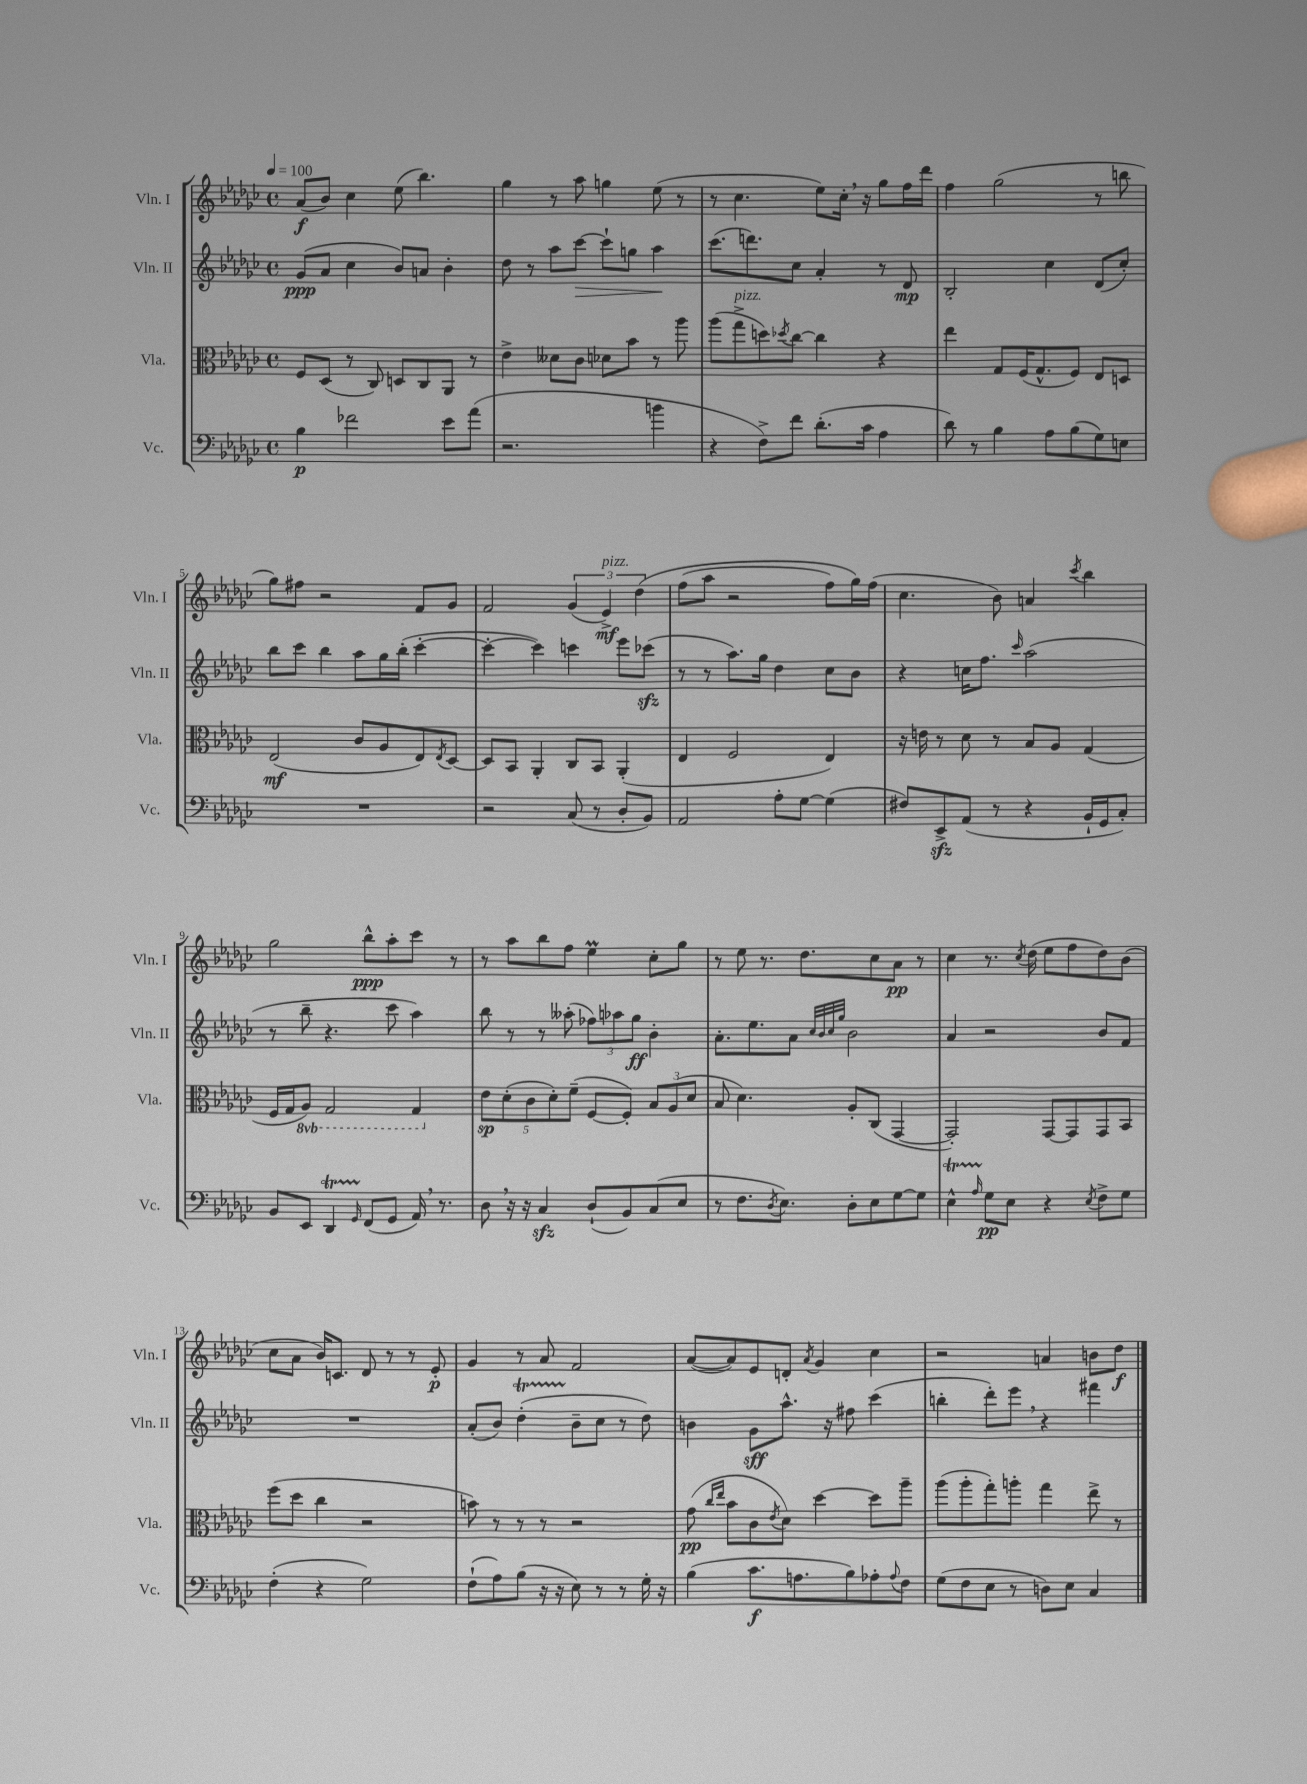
<<
\new StaffGroup <<
\new Staff = "s0" \with { instrumentName = "Vln. I" shortInstrumentName = "Vln. I" } {
    \clef treble \key ges \major \defaultTimeSignature \time 4/4 \tempo 4 = 100
    aes'8\f( bes'8) ces''4 ees''8( bes''4.) |
    ges''4 r8 aes''8 g''4 ees''8( r8 |
    r8 ces''4. ees''8) ces''16-. \breathe r16 ges''8 f''16 des'''16 |
    f''4 ges''2( r8 b''8 |
    ges''8) fis''8 r2 f'8 ges'8 |
    f'2 \tuplet 3/2 { ges'4( ees'4->\mf^\markup { \italic "pizz." }) des''4\( } |
    f''8( aes''8 r2 f''8) ges''16\) f''16( |
    ces''4. bes'8) a'4 \acciaccatura { ces'''8 } bes''4 |
    ges''2 bes''8-^\ppp aes''8-. ces'''8 r8 |
    r8 aes''8 bes''8 f''8 ees''4\prall ces''8-. ges''8 |
    r8 ees''8 r8. des''8. ces''8 aes'8\pp r8 |
    ces''4 r8. \acciaccatura { ces''8 } des''16( ees''8 f''8 des''8) bes'8( |
    ces''8 aes'8 bes'16) c'8. des'8 r8 r8 ees'8-.\p |
    ges'4 r8 aes'8 f'2 |
    aes'8~( aes'8) ees'8 d'8-. \acciaccatura { aes'8 } ges'4 ces''4 |
    r2 a'4 b'8 des''8\f \bar "|." |
}
\new Staff = "s1" \with { instrumentName = "Vln. II" shortInstrumentName = "Vln. II" } {
    \clef treble \key ges \major \defaultTimeSignature \time 4/4
    ges'8\ppp( aes'8 ces''4 bes'8) a'8 bes'4-. |
    des''8 r8 aes''8 ces'''8~\> ces'''8-! g''8 aes''4\! |
    ces'''8.( d'''8.) ces''8 aes'4-. r8 des'8\mp |
    bes2-. ces''4 des'8( ces''8-.) |
    bes''8 ces'''8 bes''4 aes''8 ges''16 bes''16-.( ces'''4~-. |
    ces'''4~-. ces'''4) c'''4 ees'''8 ces'''8\sfz( |
    r8 r8 aes''8.) ges''16 des''4 ces''8 bes'8 |
    r4 c''16 f''8. \grace { ces'''16 } aes''2( |
    r8 bes''8-- r4. ces'''8 aes''4) |
    bes''8 r8 r8 aeses''8-.( \tuplet 3/2 { fes''8) aes''8 ges''8\ff } bes'4-. |
    aes'8.-. ees''8. aes'8 \grace { ces''32 bes'32 ces''32 ges''32 } bes'2 |
    aes'4 r2 bes'8 f'8 |
    R1 |
    aes'8-.( bes'8) des''4-.\startTrillSpan( bes'8--\stopTrillSpan ces''8 r8 des''8) |
    b'4 ges'8\sff aes''8.-^ r16 fis''8 ces'''4( |
    b''4-. des'''8-.) ees'''8 \breathe r4 fis'''4 \bar "|." |
}
\new Staff = "s2" \with { instrumentName = "Vla." shortInstrumentName = "Vla." } {
    \clef alto \key ges \major \defaultTimeSignature \time 4/4 \set Staff.ottavationMarkups = #ottavation-simple-ordinals
    f8 des8( r8 ces8) d8 ces8 aes,8 r8 |
    ees'4-> deses'8 ces'8 des'8 bes'8 r8 aes''8 |
    aes''8( ges''8->^\markup { \italic "pizz." } d''8) \acciaccatura { des''8 } ces''8~ ces''4 r4 |
    ees''4 ges8 f16( ges8.-^ f8) ees8 d8 |
    ees2\mf( ces'8 aes8 ees8) \acciaccatura { ees8 } des8~ |
    des8 bes,8 aes,4-. ces8 bes,8 aes,4-.( |
    ees4 f2 ees4) |
    r16 e'16 r8 des'8 r8 bes8 aes8 ges4( |
    f16 ges16 \ottava #-1 aes,8) ges,2 ges,4 \ottava #0 |
    \tuplet 5/4 { ees'8\sp des'8-.( ces'8 des'8-.) f'8--( } f8~ f8-.) \tuplet 3/2 { bes8 aes8( des'8 } |
    bes8 des'4.) aes8-. ces8( ges,4~ |
    ges,2-.) ges,8~ ges,8 ges,8 bes,8 |
    f''8( des''8 ces''4 r2 |
    b'8) r8 r8 r8 r2 |
    ges'8\pp( \grace { ces''16 ees''16 } bes'8 ces'8 \acciaccatura { ees'8 } des'8) des''4~ des''8 aes''8-- |
    aes''8( aes''8-. ges''8-.) a''8-. ges''4 ees''8-> r8 \bar "|." |
}
\new Staff = "s3" \with { instrumentName = "Vc." shortInstrumentName = "Vc." } {
    \clef bass \key ges \major \defaultTimeSignature \time 4/4
    bes4\p fes'2 ees'8 aes'8( |
    r2. b'4 |
    r4 f8->) f'8 des'8.-.( ces'16 aes4 |
    des'8) r8 bes4 aes8 bes8( ges8) e8 |
    R1 |
    r2 ces8( r8 des8-. bes,8) |
    aes,2 aes8-. ges8~ ges4( |
    fis8) ees,8->\sfz aes,8( r8 r4 bes,16-! ges,16 ces8-.) |
    bes,8 ees,8 des,4\startTrillSpan \grace { ges,16 } f,8\stopTrillSpan( ges,8 aes,16) \breathe r8. |
    des8 \breathe r16 r16 ces4\sfz des8-!( bes,8) ces8( ees8 |
    r8 f8. \acciaccatura { des8 } ees8.) des8-. ees8 ges8~ ges8 |
    ees4-^\startTrillSpan \grace { aes16 } ges8\stopTrillSpan\pp ees8 r4 \acciaccatura { ees8 } f8-> ges8 |
    f4-.( r4 ges2) |
    f8-!( aes8) bes8( r16 r16 ees8) r8 r8 ges16-. r16 |
    bes4( ces'8.\f a8. bes8) aes8-. \appoggiatura { aes8 } f8 |
    ges8( f8 ees8 r8 d8) ees8 ces4 \bar "|." |
}
>>
>>
